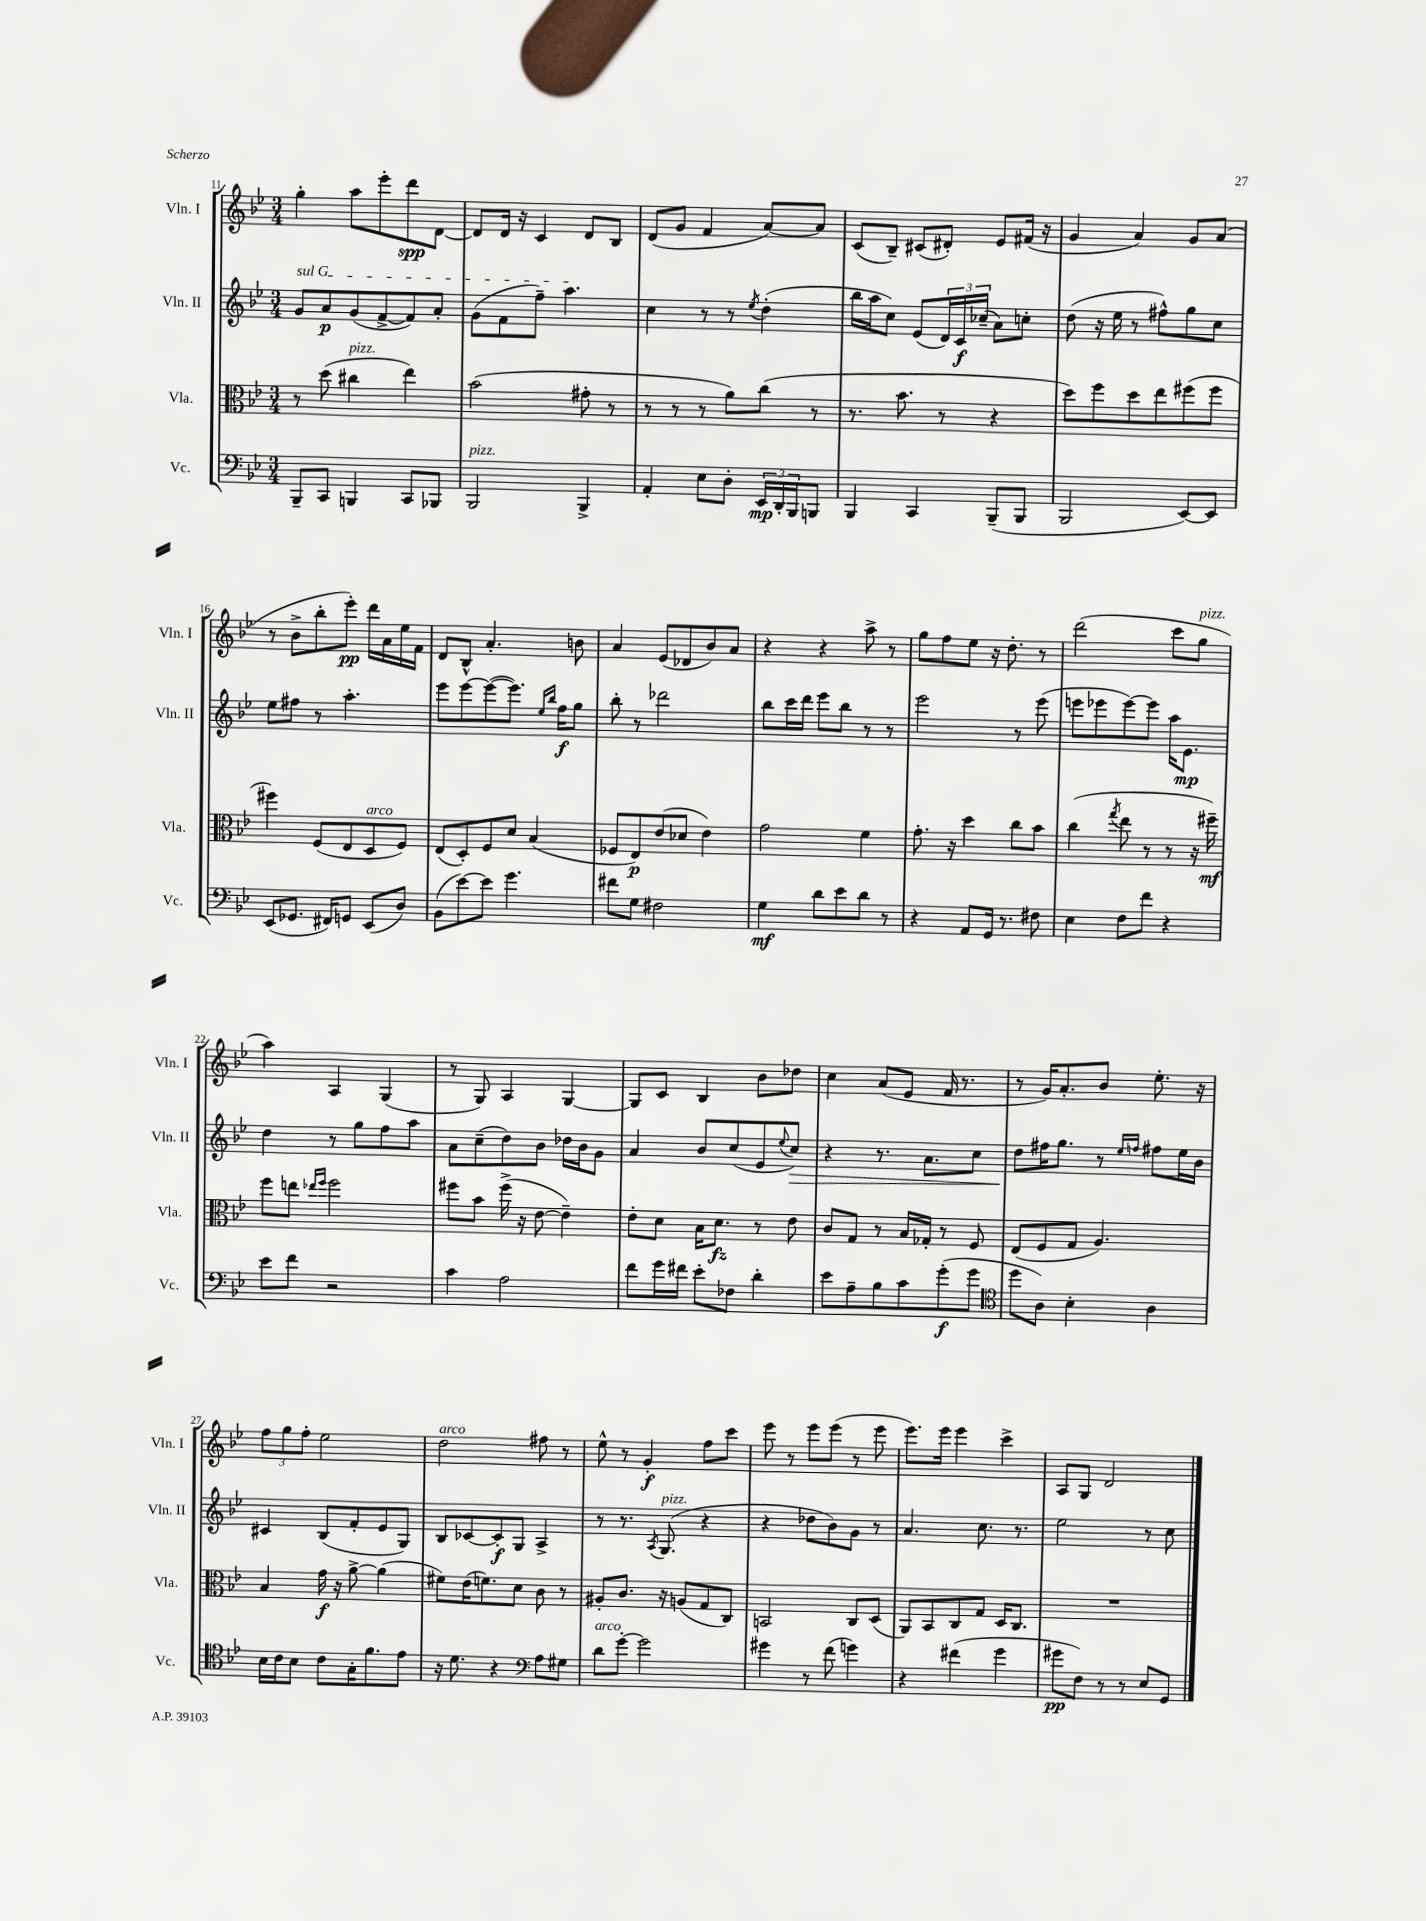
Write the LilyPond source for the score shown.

<<
\new StaffGroup <<
\new Staff = "s0" \with { instrumentName = "Vln. I" shortInstrumentName = "Vln. I" } {
    \clef treble \key bes \major \numericTimeSignature \time 3/4
    g''4-. a''8 ees'''8-. d'''8\spp d'8~ |
    d'8 d'16 r16 c'4 d'8 bes8 |
    d'8( g'8 f'4 a'8~) a'8 |
    c'8( bes8--) cis'8( dis'8-.) ees'8 fis'16( r16 |
    g'4 a'4) g'8 a'8( |
    r8 bes'8-> bes''8-. ees'''8-.\pp) d'''16 a'16 ees''16 f'16 |
    d'8 bes8-^ a'4.-. b'8 |
    a'4 ees'8( des'8 bes'8) a'8 |
    r4 r4 a''8-> r8 |
    g''8 f''8 ees''8 r16 d''8.-. r8 |
    d'''2( c'''8 g''8^\markup { \italic "pizz." } |
    a''4) a4 g4( |
    r8 g8) a4 g4~ |
    g8 c'8 bes4 bes'8 des''8 |
    c''4 a'8( ees'8 f'16 r8. |
    r8 g'16) a'8.-. bes'8 ees''8.-. r16 |
    \tuplet 3/2 { f''8 g''8 f''8-. } ees''2 |
    d''2^\markup { \italic "arco" } fis''8 r8 |
    ees''8-^ r8 g'4-.\f f''8 c'''8 |
    ees'''8 r8 ees'''8 ees'''8( r8 ees'''8 |
    ees'''8.) ees'''16 ees'''4 c'''4-> |
    a8 g8 d'2 \bar "|." |
}
\new Staff = "s1" \with { instrumentName = "Vln. II" shortInstrumentName = "Vln. II" } {
    \clef treble \key bes \major \numericTimeSignature \time 3/4
    \once \override TextSpanner.bound-details.left.text = \markup { \italic "sul G" } g'8\startTextSpan a'8\p g'8( f'8~-> f'8) a'8-. |
    g'8( f'8 f''8--) a''4.\stopTextSpan |
    c''4 r8 r8 \acciaccatura { ees''8 } d''4-.( |
    bes''16 a''16 c''8) ees'8( \tuplet 3/2 { d'16) c'16\f ces''16--( } a'8) c''8-. |
    d''8( r16 ees''16 r8 fis''8-^) g''8 c''8 |
    ees''8 fis''8 r8 a''4.-. |
    ees'''8 ees'''8~ ees'''8~( ees'''8.) \grace { ees''16 bes''16 } f''16\f g''8 |
    bes''8-. r8 des'''2 |
    bes''8 c'''16 d'''16 ees'''8 bes''8 r8 r8 |
    ees'''2 r8 ees'''8( |
    e'''8 ees'''8 ees'''8~) ees'''8 a''16 ees'8.\mp |
    d''4 r8 g''8 f''8 a''8 |
    a'8 c''8--( d''8) bes'8 des''16 bes'16 g'8 |
    a'4 bes'8 c''8( ees'8 \appoggiatura { ees''8 } c''8\>) |
    r4 r8. a'8. c''8 |
    d''8\! fis''16 g''8. r8 \grace { ees''16 f''16 } fis''8 ees''16 bes'16 |
    cis'4 bes8( f'8-. ees'8 g8) |
    bes8 ces'8~ ces'8-.\f g8 a4-> |
    r8 r8. \acciaccatura { a8 } g8.^\markup { \italic "pizz." }( r4 |
    r4 des''8 bes'8) g'8 r8 |
    a'4. c''8. r8. |
    ees''2 r8 c''8 \bar "|." |
}
\new Staff = "s2" \with { instrumentName = "Vla." shortInstrumentName = "Vla." } {
    \clef alto \key bes \major \numericTimeSignature \time 3/4
    r8 d''8( cis''4^\markup { \italic "pizz." } ees''4) |
    bes'2( gis'8-. r8 |
    r8 r8 r8 a'8) c''8( r8 |
    r8. bes'8. r8 r4 |
    d''8) f''8 d''8 ees''8 fis''8( fis''8 |
    fis''4) f8( ees8 d8^\markup { \italic "arco" } f8) |
    ees8( d8-.) f8 d'8 bes4( |
    fes8 ees8\p) ees'8( des'8 ees'4) |
    g'2 f'4 |
    g'8.-. r16 d''4 c''8 bes'8 |
    c''4( \acciaccatura { g''8 } ees''8 r8 r8 r16 fis''16--\mf) |
    f''8 e''8 \grace { ees''16 f''16 } f''2 |
    fis''8 bes'8 fis''16->( r16 ees'8~ ees'4--) |
    ees'8-. d'8 bes16 d'8.\fz r8 ees'8 |
    c'8 g8 r8 bes16 ges16-. r8 f8 |
    ees8( f8 g8 a4.) |
    bes4 g'16\f r16 a'8~-> a'4( |
    fis'8) ees'16( f'8.) d'8 c'8 r8 |
    ais8-. c'8. r16 a8( g8 c8) |
    b,2 c8 d8( |
    a,8) bes,8 c8 g8 d16 c8. |
    R2. \bar "|." |
}
\new Staff = "s3" \with { instrumentName = "Vc." shortInstrumentName = "Vc." } {
    \clef bass \key bes \major \numericTimeSignature \time 3/4
    bes,,8-- c,8 b,,4 c,8 bes,,8 |
    bes,,2^\markup { \italic "pizz." } bes,,4-> |
    a,4-. ees8 d8-. \tuplet 3/2 { ees,16\mp d,16-. bes,,16 } b,,8 |
    bes,,4 c,4 bes,,8--( bes,,8 |
    bes,,2 ees,8~) ees,8 |
    ees,8( ges,8. fis,16) g,8 ees,8( d8) |
    bes,8( ees'8~) ees'8 g'4. |
    fis'8 g8 fis2 |
    g4\mf d'8 ees'8 d'8 r8 |
    r4 a,8 g,16 r8. fis8 |
    ees4 f8 f'8 r4 |
    ees'8 f'8 r2 |
    c'4 a2 |
    f'8 g'16 fis'16 ees'8-. fes8 d'4-. |
    ees'8 a8-- bes8 c'8 g'8-.\f( g'8 |
    \clef tenor d''8 a8) bes4-. a4 |
    bes16 c'16 bes8 c'8 g16-. f'8. ees'8 |
    r16 d'8. r4 \clef bass a8 gis8 |
    d'8^\markup { \italic "arco" } g'8~-. g'2 |
    gis'4 r8 f'8( g'4) |
    r4 fis'4( g'4 |
    gis'8\pp f8) r8 r8 ees8 g,8 \bar "|." |
}
>>
>>
\layout { \context { \Score currentBarNumber = #11 } }
